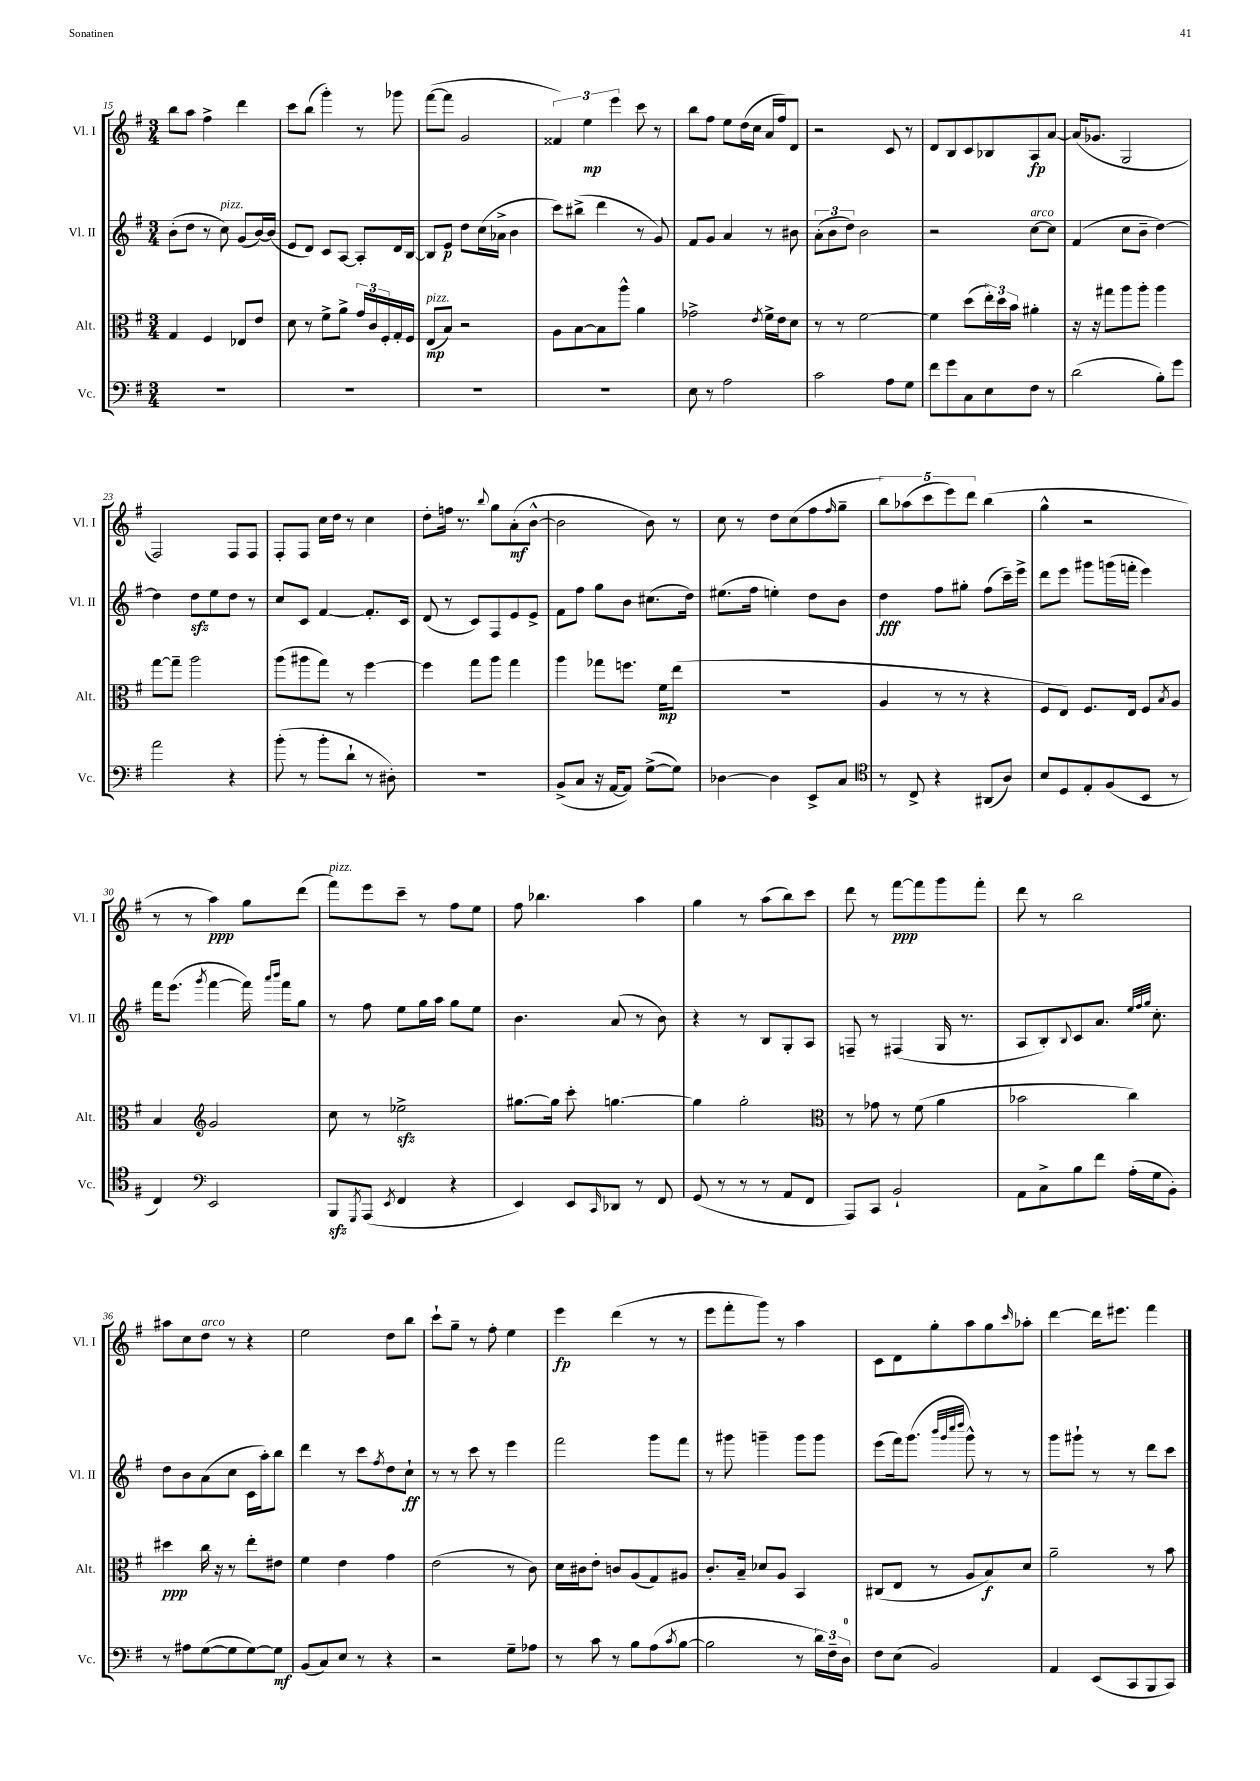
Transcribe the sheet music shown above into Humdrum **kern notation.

**kern	**kern	**kern	**kern
*staff4	*staff3	*staff2	*staff1
*clefF4	*clefC3	*clefG2	*clefG2
*k[f#]	*k[f#]	*k[f#]	*k[f#]
*M3/4	*M3/4	*M3/4	*M3/4
2.r	4G	(8b'	8bb
.	.	8dd	8aa
.	4F#	8r	4ff#^
.	.	8cc)	.
.	8E-	(8g	4ddd
.	8e	[16b)	.
.	.	(16b]	.
=	=	=	=
2.r	8d	8e	8ccc
.	8r	8d)	(8bb
.	8f#^	8c	4ggg')
.	8a^	[8A	.
.	24g	8A']	8r
.	24c	.	.
.	24F#'	.	.
.	16G'	16d	8ggg-
.	16F#	[16B	.
=	=	=	=
2.r	(8E	8B]	([8fff#
.	8B)	8e	8fff#]
.	2r	8dd	2g
.	.	(16cc	.
.	.	16a-^	.
.	.	4b	.
=	=	=	=
2.r	8A	8ccc)	6f##)
.	[8B	(8bb#^	.
.	.	.	6ee
.	8B]	4ddd	.
.	.	.	6eee
.	8aa^^	.	.
.	4a	8r	8ccc
.	.	8g)	8r
=	=	=	=
8E	2g-^	8f#	8bb
8r	.	8g	8ff#
2A	.	4a	8ee
.	.	.	(16dd
.	.	.	16cc
.	8qe	.	.
.	16f#^	8r	16a
.	16e	.	16ff#)
.	8d	8b#	8d
=	=	=	=
2c	8r	(12a'	2r
.	.	12b	.
.	8r	.	.
.	.	12dd)	.
.	[2f#	2b	.
8A	.	.	8c
8G	.	.	8r
=	=	=	=
8f#	4f#]	2r	8d
8g	.	.	8B
8C	(8dd	.	8c
8E	24ee')	.	8B-
.	24dd	.	.
.	24b	.	.
8F#	4a#'	[8cc	8A
8r	.	8cc]	[8a
=	=	=	=
(2d	16r	(4f#	(16a]
.	16r	.	8.g-
.	8gg#	.	.
.	8aa	8cc	2G
.	8aa'	8b~	.
8B')	4aa	[4dd)	.
8g	.	.	.
=	=	=	=
2a	[8gg	4dd]	2F#)
.	8gg~]	.	.
.	2aa	8dd	.
.	.	8ee	.
4r	.	8dd	8F#
.	.	8r	8F#
=	=	=	=
(8b'	(8aa	8cc	8F#'
8r	8aa#	8c	8F#
8b'	8gg)	[4f#	16cc
.	.	.	16dd
8d`	8r	.	8r
8r	[4ff#	8.f#']	4cc
8D#')	.	.	.
.	.	16c	.
=	=	=	=
2.r	4ff#]	(8d	8dd'
.	.	8r	16ff
.	.	.	8.r
.	8gg	8c)	.
.	.	.	8qqbb
.	8aa	8F#	8gg
.	4gg	8e	(8a'
.	.	8e^	[8b^^
=	=	=	=
(8BB^	4aa	8f#	2b]
8C	.	8ff#	.
16r	8gg-	8gg	.
[16AA	.	.	.
8AA])	8.ff	8b	.
([8G^	.	(8.cc#	8b)
.	16f#	.	.
8G])	(8ee	.	8r
.	.	16dd)	.
=	=	=	=
[4D-	2.r	(8.ee#	8cc
.	.	.	8r
.	.	16ff#	.
4D-]	.	4ee')	8dd
.	.	.	(8cc
8EE^	.	8dd	8ff#
.	.	.	16qqff#
8C	.	8b	8gg~
=	=	=	=
*clefC4	*	*	*
8r	4A	4dd	10bb)
.	.	.	(10aa-
8C^	.	.	.
.	.	.	10ccc
4r	8r	8ff#	.
.	.	.	10eee)
.	8r	8gg#'	.
.	.	.	10ddd
(8AA#	4r	(8ff#	(4bb
8A)	.	16ccc~)	.
.	.	16eee^	.
=	=	=	=
8B	8F#	8ddd	4gg^^
8D	8E)	8eee	.
8E'	8.F#	8ggg#	2r
(8F#	.	(16ggg	.
.	16E	16fff'	.
8BB	8F#	4eee)	.
.	8qB	.	.
8r	8A	.	.
=	=	=	=
4C)	4B	16fff#	8r
.	.	(8.eee	.
.	.	.	8r
*clefF4	*clefG2	*	*
.	.	8qggg	.
2EE	2g	[4fff#	4aa)
.	.	16fff#])	8gg
.	.	16qqaaa	.
.	.	16qqbbb	.
.	.	16fff#	.
.	.	8gg	(8ddd
=	=	=	=
8BBB	8cc	8r	8fff#)
8qGGG	.	.	.
(8AAA	8r	8ff#	8eee
8qEE	.	.	.
4FF#	2ee-^	8ee	8ccc~
.	.	16gg	8r
.	.	16aa	.
4r	.	8gg	8ff#
.	.	8ee	8ee
=	=	=	=
4EE)	[8.gg#	4.b	8ff#
.	.	.	4.bb-
.	16gg#]	.	.
8EE	8ccc'	.	.
16qqCC	.	.	.
8DD-	[4.gg	(8a	.
8r	.	8r	4aa
8FF#	.	8b)	.
=	=	=	=
(8GG	4gg]	4r	4gg
8r	.	.	.
8r	2gg'	8r	8r
8r	.	8B	(8aa
8AA	.	8G'	8bb)
8FF#	.	8A	8ccc
=	=	=	=
*	*clefC3	*	*
8AAA)	8r	8F~	8ddd
8CC	8g-	8r	8r
2BB`	8r	(4F#	[8fff#
.	(8f#	.	8fff#]
.	4a	16G	8ggg
.	.	8.r	.
.	.	.	8fff#'
=	=	=	=
8AA	2b-	8A	8ddd
8C^	.	8B')	8r
.	.	8qqB	.
8B	.	8c	2bb
8f#	.	8.a	.
(16A'	4cc)	.	.
.	.	32qqee	.
.	.	32qqff#	.
.	.	32qqgg	.
16G	.	8.cc'	.
8BB')	.	.	.
=	=	=	=
8r	4dd#	8dd	8aa#
8A#	.	8b	8cc
([8G	16cc	(8a	8dd
.	16r	.	.
8G]	8r	8cc	8r
[8G)	8ee'	16c	4r
.	.	16aa')	.
8G]	8e#	8bb	.
=	=	=	=
(8BB	4f#	4ddd	2ee
8C)	.	.	.
8E	4e	8r	.
8r	.	8ccc	.
.	.	8qff#	.
4r	4g	8dd	8dd
.	.	8cc`	8bb
=	=	=	=
2r	(2e	8r	8ccc`
.	.	8r	8gg~
.	.	8ccc	8r
.	.	8r	8ff#'
8G~	8r	4eee	4ee
8A-	8c)	.	.
=	=	=	=
8r	16d	2fff#	4eee
.	16c#	.	.
8c	8e'	.	.
8r	8c	.	(4ddd
8B	(8A	.	.
(8A	8G)	8ggg	8r
8qc	.	.	.
[8B	8A#	8fff#	8r
=	=	=	=
2B]	8.c'	8r	8eee
.	.	8ggg#	8fff#'
.	16B~	.	.
.	8d-	4ggg~	8ggg)
.	8A	.	8r
8r	4BB	8ggg	4aa
24d)	.	8ggg	.
24F#~	.	.	.
24D	.	.	.
=	=	=	=
8F#	(8C#	(8eee	8c
(8E	8E	16fff#)	8d
.	.	(8.ggg	.
2BB)	8r	.	8gg'
.	.	32qqbbb	.
.	.	32qqggg	.
.	.	32qqcccc	.
.	.	32qqdddd	.
.	8A	8ggg^^)	8aa
.	8B)	8r	8gg
.	.	.	16qqccc
.	8d	8r	8aa-'
=	=	=	=
4AA	2a~	8ggg	[4ddd
.	.	8ggg#`	.
(8EE	.	8r	16ddd]
.	.	.	8.eee#
8CC	.	8r	.
8BBB	8r	8ddd	4fff#
8CC)	8b	8ccc	.
==	==	==	==
*-	*-	*-	*-
